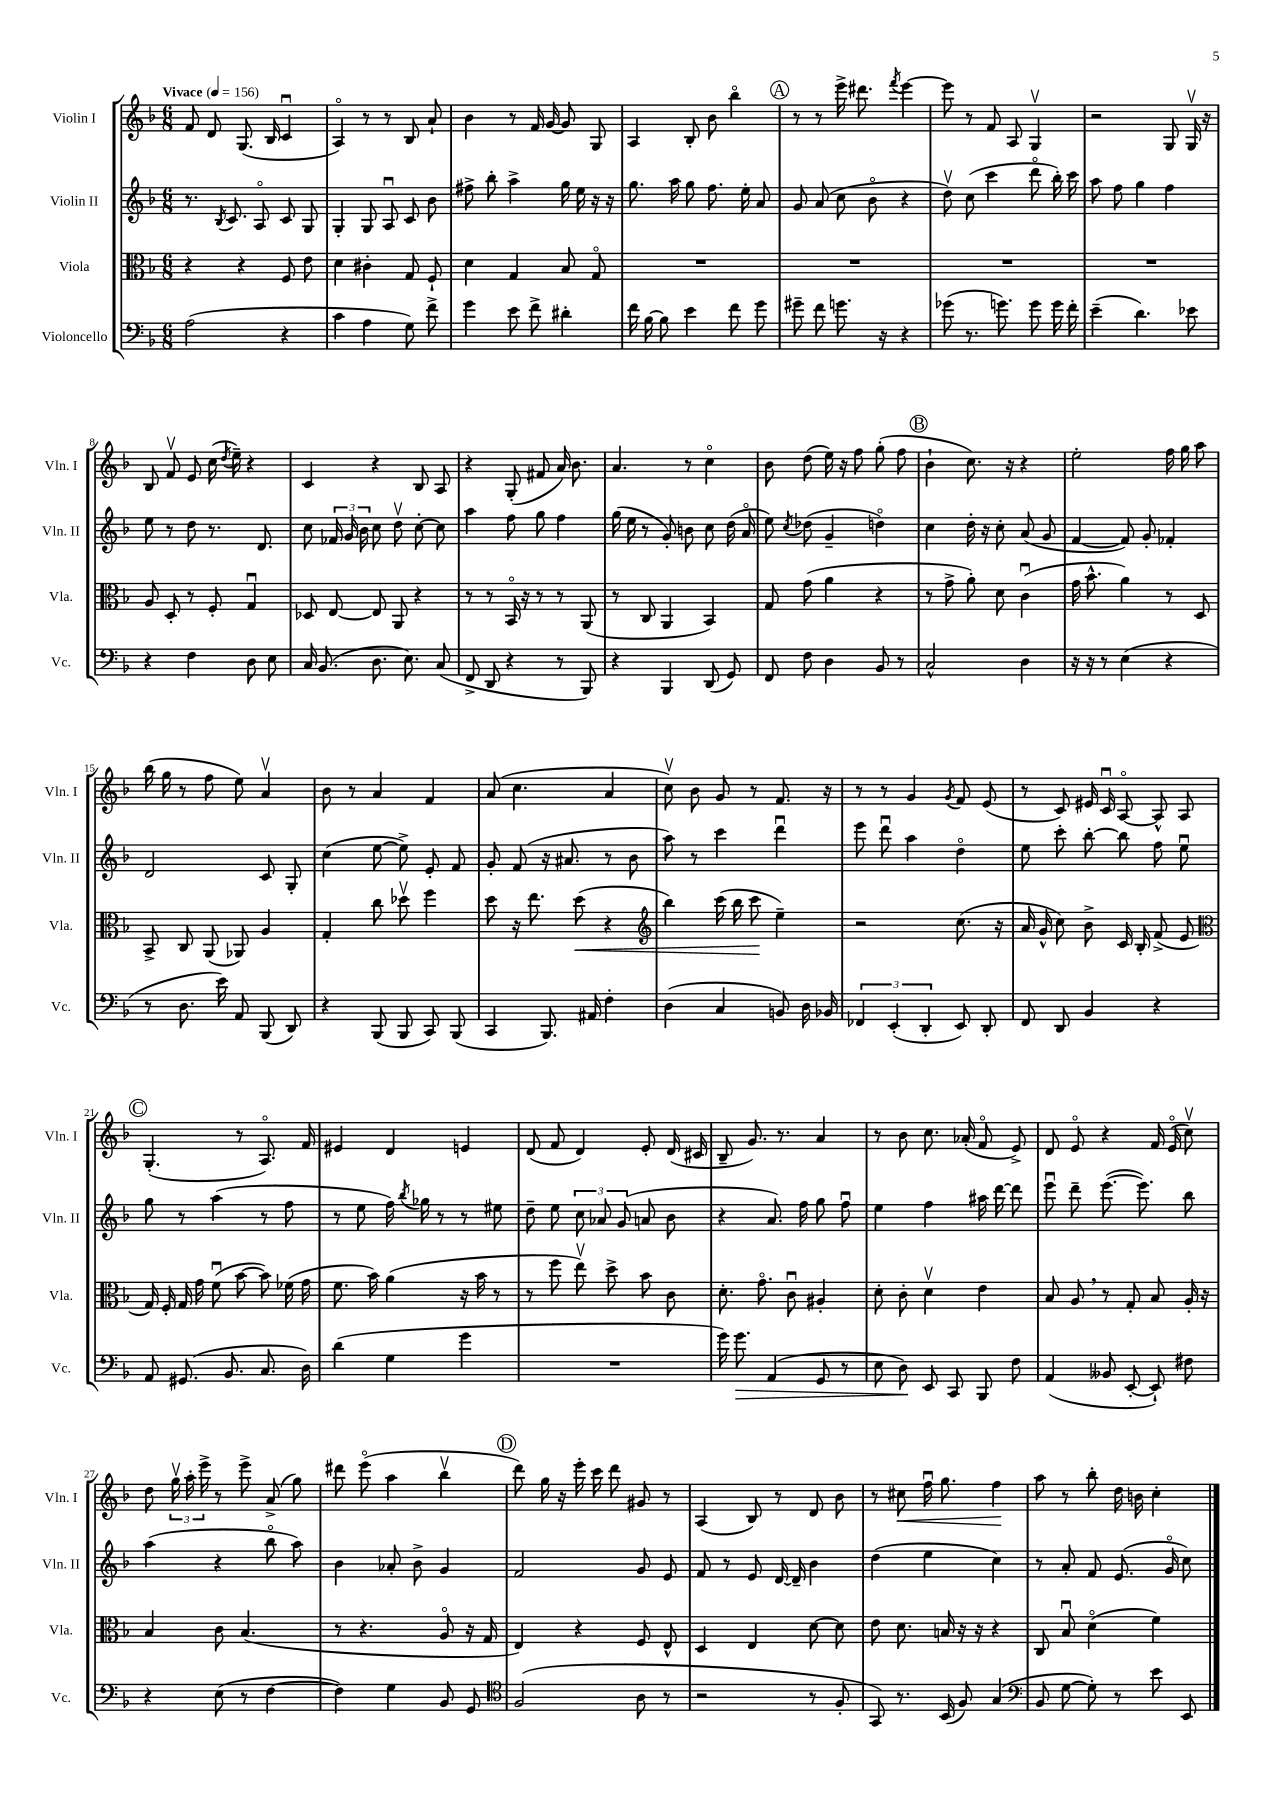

**kern	**kern	**kern	**kern
*staff4	*staff3	*staff2	*staff1
*clefF4	*clefC3	*clefG2	*clefG2
*k[b-]	*k[b-]	*k[b-]	*k[b-]
*M6/8	*M6/8	*M6/8	*M6/8
*MM156	*MM156	*MM156	*MM156
(2A	4r	8.r	8f
.	.	.	8d
.	.	8qB-	.
.	.	8.c	.
.	4r	.	(8.G
.	.	8Ao	.
.	.	.	16B-
4r	8F	8c	4cu
.	8e	8G	.
=	=	=	=
4c	4d	4G'	4Ao)
4A	4c#'	8G	8r
.	.	8Au	8r
8G)	8G	8c	8B-
8f^	8F`	8b-	8a`
=	=	=	=
4g	4d	8ff#^	4b-
.	.	8bb-'	.
8e	4G	4aa^	8r
8f^	.	.	16f
.	.	.	[16g
4d#'	8B-	16gg	8g]
.	.	16ee	.
.	8Go	16r	8G
.	.	16r	.
=	=	=	=
16f	2.r	8.gg	4A
[16B-	.	.	.
8B-]	.	.	.
.	.	16aa	.
4e	.	8gg	8B-'
.	.	8.ff	8b-
8f	.	.	4bb-o
.	.	16ee'	.
8g	.	8a	.
=	=	=	=
8g#~	2.r	8g	8r
8f	.	(8a	8r
8.g	.	8cc	16eee^
.	.	.	8.ddd#
.	.	8b-o	.
16r	.	.	.
.	.	.	8qfff
4r	.	4r	[4eee
=	=	=	=
(8g-	2.r	8ddv)	8eee]
8.r	.	(8cc	8r
.	.	4ccc	8f
8.g)	.	.	.
.	.	.	8A
8g	.	8dddo	4Gv
16g	.	16bb-')	.
16f'	.	16ccc	.
=	=	=	=
(4e~	2.r	8aa	2r
.	.	8ff	.
4.d)	.	4gg	.
.	.	4ff	8G
8e-	.	.	16Gv
.	.	.	16r
=	=	=	=
4r	8A	8ee	8B-
.	8D'	8r	8fv
4F	8r	8dd	8e
.	8F'	8.r	(16cc
.	.	.	8qdd
.	.	.	16ee~)
8D	4Gu	.	4r
.	.	8.d	.
8E	.	.	.
=	=	=	=
16C	8D-	8cc	4c
(8.BB-	.	.	.
.	[8E	24f-	.
.	.	24g	.
.	.	24b-	.
8.D	8E]	8cc	4r
.	8AA	8ddv	.
8.E)	.	.	.
.	4r	[8cc'	8B-
(8C	.	8cc]	8A
=	=	=	=
8FF^	8r	4aa	4r
8DD	8r	.	.
4r	16BB-o	8ff	(8G'
.	16r	.	.
.	8r	8gg	8f#
8r	8r	4ff	16a)
.	.	.	8.b-
8BBB-)	(8AA	.	.
=	=	=	=
4r	8r	(16gg	4.a
.	.	16ee	.
.	8C	8r	.
4BBB-	4AA	8g')	.
.	.	8b	8r
(8DD	4BB-)	8cc	4cco
8GG)	.	(16dd	.
.	.	16ao	.
=	=	=	=
8FF	8G	8ee)	8b-
.	.	8qcc	.
8F	(8g	(8dd-	(8dd
4D	4a	4g~	16ee)
.	.	.	16r
.	.	.	8ff
8BB-	4r	4ddo)	(8gg'
8r	.	.	8ff
=	=	=	=
2C^^	8r	4cc	4b-`
.	8g^	.	.
.	8a')	16dd'	8.cc)
.	.	16r	.
.	8d	8cc'	.
.	.	.	16r
4D	(4cu	(8a	4r
.	.	8g	.
=	=	=	=
16r	16g	[4f	2ee'
16r	8.b-^^	.	.
8r	.	.	.
(4E	4a)	8f])	.
.	.	8g'	.
4r	8r	4f-'	16ff
.	.	.	16gg
.	8D	.	8aa
=	=	=	=
8r	8BB-^	2d	(16bb-
.	.	.	16gg
8.D	8C	.	8r
.	(8AA	.	8ff
16e)	.	.	.
8AA	8AA-)	.	8ee)
(8BBB-	4A	8c	4av
8DD)	.	8G'	.
=	=	=	=
4r	4G'	(4cc	8b-
.	.	.	8r
(8BBB-	8cc	[8ee	4a
8BBB-	8dd-v	8ee^])	.
8CC)	4ff	8e'	4f
(8BBB-	.	8f	.
=	=	=	=
4CC	8dd	8g'	(8a
.	16r	(8f	4.cc
.	8.ee	.	.
8.BBB-)	.	16r	.
.	.	8.a#	.
.	(8dd	.	.
16AA#	.	.	.
4F'	4r	8r	4a
.	.	8b-	.
=	=	=	=
*	*clefG2	*	*
(4D	4bb-)	8aa)	8ccv)
.	.	8r	8b-
4C	(16ccc	4ccc	8g
.	16bb-	.	.
.	8ccc	.	8r
8BB)	4ee~)	4dddu	8.f
16D	.	.	.
16BB-	.	.	16r
=	=	=	=
6FF-	2r	8eee	8r
.	.	8dddu	8r
(6EE'	.	.	.
.	.	4aa	4g
6DD'	.	.	.
.	.	.	8qg
8EE)	(8.cc	4ddo	8f
8DD'	.	.	(8e
.	16r	.	.
=	=	=	=
8FF	16a	8ee	8r
.	16g^^	.	.
8DD	8cc)	8ccc'	8c)
4BB-	8b-^	[8bb-'	16e#
.	.	.	16cu
.	16c	8bb-]	[8Ao
.	16B-'	.	.
4r	(8f^	8ff	8A^^]
.	8e	8eeu	8A
=	=	=	=
*	*clefC3	*	*
8AA	16G)	8gg	(4.G'
.	16F'	.	.
(8.GG#	16G	8r	.
.	16g	.	.
.	(8fu	(4aa	.
8.BB-	.	.	.
.	[8b-	.	8r
8.C	8b-])	8r	8.Ao)
.	(16f-	8ff	.
16D)	16g	.	16f
=	=	=	=
(4d	8.f	8r	4e#
.	.	8ee	.
.	16b-)	.	.
4G	(4a	16ff)	4d
.	.	8qbb-	.
.	.	16gg-	.
.	.	8r	.
4g	16r	8r	4e
.	16b-	.	.
.	8r	8ee#	.
=	=	=	=
2.r	8r	8dd~	(8d
.	8ff	8ee	8f
.	8eev)	12cc	4d)
.	.	12a-	.
.	8dd^	.	.
.	.	(12g	.
.	8b-	8a	8e'
.	8c	8b-	(16d
.	.	.	16c#
=	=	=	=
16g)	8.d'	4r	8B-~
8.g	.	.	.
.	.	.	8.g)
.	8.go	.	.
(4AA	.	8.a)	.
.	.	.	8.r
.	8cu	.	.
.	.	16ff	.
8GG	4A#'	8gg	4a
8r	.	8ffu	.
=	=	=	=
8E	8d'	4ee	8r
8D)	8c'	.	8b-
8EE	4dv	4ff	8.cc
8CC	.	.	.
.	.	.	(16a-'
8BBB-	4e	16aa#	8fo
.	.	[16ddd	.
8F	.	8ddd]	8e^)
=	=	=	=
(4AA	8B-	8eeeu	8d
.	8A	8ddd~	8eo
8BB--	8r	([8.eee	4r
[8EE'	8G'	.	.
.	.	8.eee])	.
8EE`])	8B-	.	16f
.	.	.	(16eo
8F#	16A'	8bb-	8ccv)
.	16r	.	.
=	=	=	=
4r	4B-	(4aa	8dd
.	.	.	24ggv
.	.	.	24aa'
.	.	.	24eee^
(8E	8c	4r	8r
8r	(4.B-	.	8eee^
[4F	.	8bb-o	(8a^
.	.	8aa)	8gg)
=	=	=	=
4F])	8r	4b-	8ddd#
.	4.r	.	(8eeeo
4G	.	8a-'	4aa
.	.	8b-^	.
8BB-	8Ao	4g	4bb-v
8GG	16r	.	.
.	16G	.	.
=	=	=	=
*clefC4	*	*	*
(2F	4E)	2f	8ddd)
.	.	.	16gg
.	.	.	16r
.	4r	.	16eee'
.	.	.	16ccc
.	.	.	8ddd
8A	8F	8g	8g#
8r	8E^^	8e	8r
=	=	=	=
2r	4D	8f	(4A
.	.	8r	.
.	4E	8e	8B-)
.	.	[16d	8r
.	.	16d~]	.
8r	[8d	4b-	8d
8F'	8d]	.	8b-
=	=	=	=
8GG)	8e	(4dd	8r
8.r	8.d	.	8cc#
.	.	4ee	16ffu
(16BB-	16B	.	8.gg
8F)	16r	.	.
.	16r	.	.
(4G	4r	4cc)	4ff
=	=	=	=
*clefF4	*	*	*
8BB-	8C	8r	8aa
[8G	8B-u	8a'	8r
8G'])	(4do	8f	8bb-'
8r	.	(8.e	16dd
.	.	.	16b
8e	4f)	.	4cc'
.	.	16go	.
8EE	.	8cc)	.
==	==	==	==
*-	*-	*-	*-
